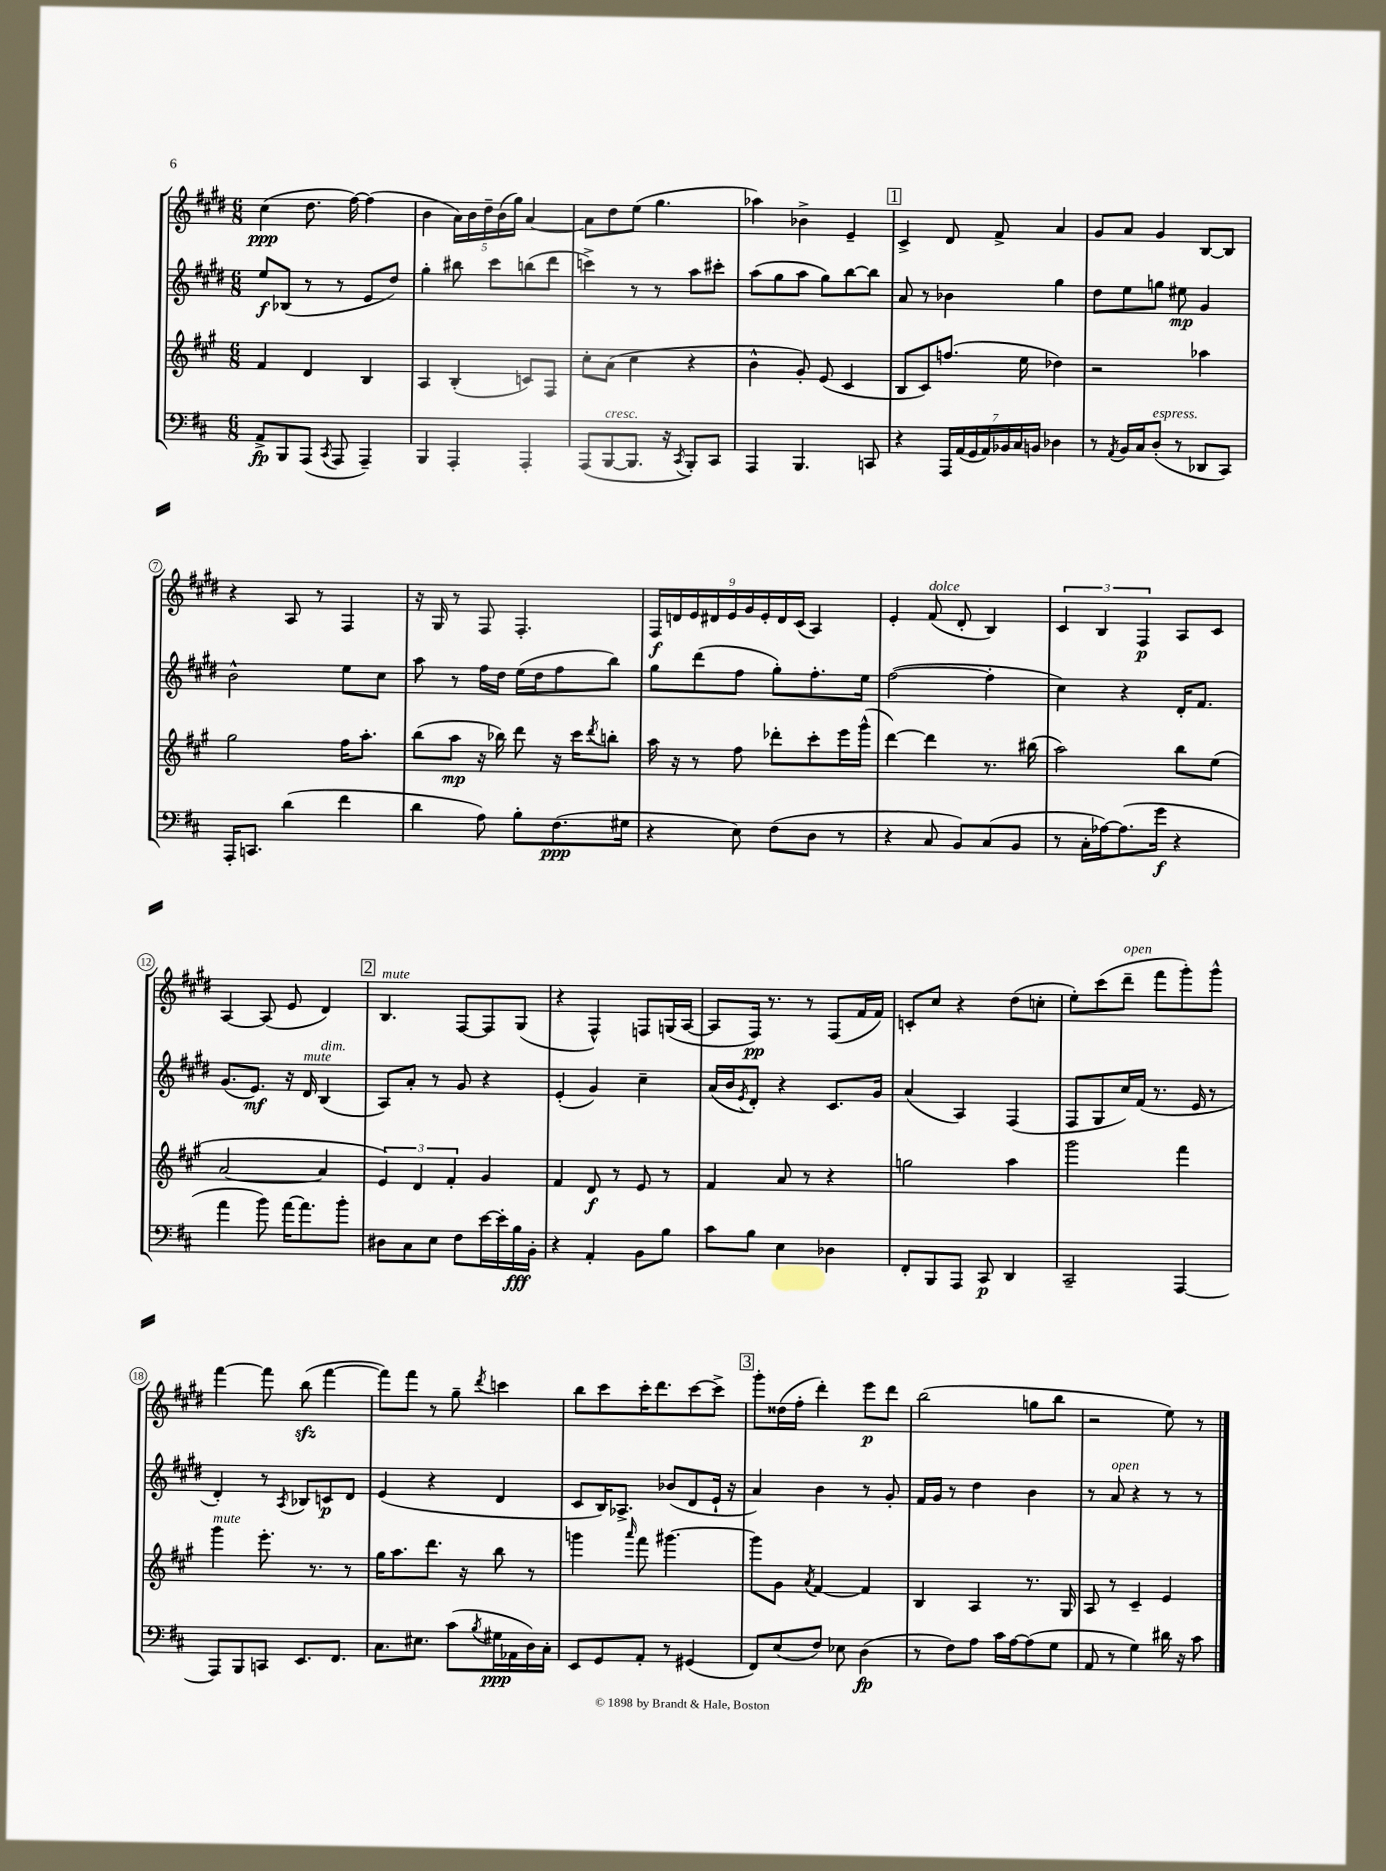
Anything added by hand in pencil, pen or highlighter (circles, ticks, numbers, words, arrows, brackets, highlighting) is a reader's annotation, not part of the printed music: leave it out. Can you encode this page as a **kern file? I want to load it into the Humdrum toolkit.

**kern	**dynam	**kern	**dynam	**kern	**dynam	**kern	**dynam
*part4	*part4	*part3	*part3	*part2	*part2	*part1	*part1
*staff4	*staff4	*staff3	*staff3	*staff2	*staff2	*staff1	*staff1
*clefF4	*	*clefG2	*	*clefG2	*	*clefG2	*
*k[f#c#]	*	*k[f#c#g#]	*	*k[f#c#g#d#]	*	*k[f#c#g#d#]	*
*M6/8	*	*M6/8	*	*M6/8	*	*M6/8	*
=1	=1	=1	=1	=1	=1	=1	=1
8AA^/L	fp	4f#/	.	8ee/L	f	(4cc#\	ppp
8BBB/	.	.	.	(8B-X/J	.	.	.
(8AAA/J	.	4d/	.	8r	.	8.dd#\	.
8qCC#/	.	.	.	.	.	.	.
8AAA/	.	.	.	8r	.	.	.
.	.	.	.	.	.	[16ff#\)	.
4AAA~/)	.	4B/	.	8e/L	.	(4ff#\]	.
.	.	.	.	8dd#/J)	.	.	.
=2	=2	=2	=2	=2	=2	=2	=2
4BBB/	.	4A/	.	4gg#'\	.	4b\	.
4AAA'/	.	(4B'/	.	8bb#X\	.	20a\LL)	.
.	.	.	.	.	.	20b\	.
.	.	.	.	.	.	20dd#~\	.
.	.	.	.	8ccc#\L	.	.	.
.	.	.	.	.	.	(20b\	.
.	.	.	.	.	.	20gg#\JJ)	.
4AAA'/	.	8cn/L)	.	(8bbn\	.	[4a/	.
.	.	8F#/J	.	8ddd#\J	.	.	.
=3	=3	=3	=3	=3	=3	=3	=3
(8AAA/L	.	8cc#'\L	.	4cccn^\)	.	8a\L]	.
!LO:TX:a:i:t=cresc.	!	!	!	!	!	!	!
[8BBB/	.	(8a\J	.	.	.	8dd#\	.
8.BBB/J]	.	4cc#\	.	8r	.	(8ee\J	.
.	.	.	.	8r	.	4.gg#\	.
16r	.	.	.	.	.	.	.
8qCC#/	.	.	.	.	.	.	.
8BBB'/L)	.	4r	.	8aa\L	.	.	.
8CC#/J	.	.	.	8ccc#X'\J	.	.	.
=4	=4	=4	=4	=4	=4	=4	=4
4AAA/	.	4b^^\	.	(8aa\L	.	4aa-X\)	.
.	.	.	.	8gg#\	.	.	.
4.BBB/	.	8g#'/)	.	8aa\J	.	4b-X^\	.
.	.	(8e/	.	8gg#\L)	.	.	.
.	.	4c#/	.	[8bb\	.	4e~/	.
8CCn/	.	.	.	8bb\J]	.	.	.
!!LO:REH:place=s1:t=1
=5	=5	=5	=5	=5	=5	=5	=5
4r	.	8B/L	.	8a/	.	4c#^/	.
.	.	8c#/)	.	8r	.	.	.
28AAA/LL	.	(8.ffn/J	.	4b-X\	.	8d#/	.
(28AA/	.	.	.	.	.	.	.
28GG/	.	.	.	.	.	.	.
28AA/)	.	.	.	.	.	.	.
.	.	.	.	.	.	8f#^/	.
28BB-X/	.	.	.	.	.	.	.
28C#/	.	.	.	.	.	.	.
.	.	16ee\	.	.	.	.	.
28BBn/JJ	.	.	.	.	.	.	.
4D-X\	.	4dd-X\)	.	4gg#\	.	4a/	.
=6	=6	=6	=6	=6	=6	=6	=6
8r	.	2r	.	8dd#\L	.	8g#/L	.
8qAA/	.	.	.	.	.	.	.
16BB/LL	.	.	.	8ee\	.	8a/J	.
16C#/J	.	.	.	.	.	.	.
!LO:TX:a:i:t=espress.	!	!	!	!	!	!	!
(8D'/J	.	.	.	8ggn\J	.	4g#/	.
8r	.	.	.	8ee#X\	mp	.	.
8DD-X/L	.	4aa-X\	.	4g#/	.	[8B/L	.
8CC#/J)	.	.	.	.	.	8B/J]	.
!!LO:LB:g=z
=7	=7	=7	=7	=7	=7	=7	=7
16AAA'/KL	.	2gg#\	.	2b^^\	.	4r	.
8.CCn/J	.	.	.	.	.	.	.
(4d\	.	.	.	.	.	8A/	.
.	.	.	.	.	.	8r	.
4f#\	.	16ff#\KL	.	8ee\L	.	4F#/	.
.	.	8.aa'\J	.	.	.	.	.
.	.	.	.	8cc#\J	.	.	.
=8	=8	=8	=8	=8	=8	=8	=8
4d\	.	(8bb\L	.	8aa\	.	16r	.
.	.	.	.	.	.	16G#/	.
.	.	8aa\J	mp	8r	.	8r	.
8A\)	.	16r	.	16ff#\LL	.	8F#/	.
.	.	16bb-X\)	.	16dd#\JJ	.	.	.
8B'\L	.	8ddd\	.	(16ee\LL	.	4.F#'/	.
.	.	.	.	16dd#\J	.	.	.
(8.F#\	ppp	16r	.	8ff#\	.	.	.
.	.	16ccc#\KL	.	.	.	.	.
.	.	8qddd/	.	.	.	.	.
.	.	8bbn'\J	.	8bb\J)	.	.	.
16G#X\Jk	.	.	.	.	.	.	.
=9	=9	=9	=9	=9	=9	=9	=9
4r	.	16aa\	.	8gg#\L	.	18F#/LL	f
.	.	.	.	.	.	18dn/	.
.	.	16r	.	.	.	.	.
.	.	.	.	.	.	18e/	.
.	.	8r	.	(8ddd#\	.	.	.
.	.	.	.	.	.	18d#X/	.
.	.	.	.	.	.	18e/	.
8E\)	.	8ff#\	.	8ff#\J	.	.	.
.	.	.	.	.	.	18g#/	.
.	.	.	.	.	.	18e'/	.
(8F#\L	.	8ddd-X'\L	.	8gg#'\L)	.	.	.
.	.	.	.	.	.	18d#/	.
.	.	.	.	.	.	(18c#/JJ	.
8D\J	.	8ccc#'\	.	8.ff#'\	.	4A/)	.
8r	.	16eee\L	.	.	.	.	.
.	.	(16ggg#^^\JJ	.	16ee\Jk	.	.	.
=10	=10	=10	=10	=10	=10	=10	=10
4r	.	[4ddd\)	.	([2ff#\	.	4e'/	.
!	!	!	!	!	!	!LO:TX:a:i:t=dolce	!
8C#/	.	4ddd\]	.	.	.	(8f#/	.
8BB/L)	.	.	.	.	.	8d#'/	.
(8C#/	.	8.r	.	4ff#'\]	.	4B/)	.
8BB/J	.	.	.	.	.	.	.
.	.	(16bb#X\	.	.	.	.	.
=11	=11	=11	=11	=11	=11	=11	=11
8r	.	2aa\)	.	4cc#\)	.	6c#/	.
16C#'\LL	.	.	.	.	.	.	.
.	.	.	.	.	.	6B/	.
[16A-X\J)	.	.	.	.	.	.	.
(8.A-\]	.	.	.	4r	.	.	.
.	.	.	.	.	.	6F#/	p
16g\Jk	f	.	.	.	.	.	.
4r	.	8bb\L	.	16d#'/KL	.	8A/L	.
.	.	.	.	8.f#/J	.	.	.
.	.	(8ee\J	.	.	.	8c#/J	.
!!LO:LB:g=z
=12	=12	=12	=12	=12	=12	=12	=12
4a\	.	[2a/	.	(8.g#/L	.	[4A/	.
.	.	.	.	8.e/J)	mf	.	.
8b\)	.	.	.	.	.	(8A/]	.
[16a\KL	.	.	.	16r	.	8e/	.
!	!	!	!	!LO:TX:a:i:t=mute	!	!	!
8.a\]	.	.	.	16d#/	.	.	.
!	!	!	!	!LO:TX:a:i:t=dim.	!	!	!
.	.	4a/]	.	(4B/	.	4d#/)	.
8b'\J	.	.	.	.	.	.	.
!!LO:REH:place=s1:t=2
=13	=13	=13	=13	=13	=13	=13	=13
!	!	!	!	!	!	!LO:TX:a:i:t=mute	!
8D#X\L	.	6e/)	.	8A/L)	.	4.B/	.
8C#\	.	.	.	8a'/J	.	.	.
.	.	6d/	.	.	.	.	.
8E\J	.	.	.	8r	.	.	.
.	.	6f#'/	.	.	.	.	.
8F#\L	.	.	.	8g#/	.	[8F#/L	.
[16e\L	.	4g#/	.	4r	.	8F#/]	.
16e'\]	.	.	.	.	.	.	.
16B\	fff	.	.	.	.	(8G#/J	.
16BB'\JJ	.	.	.	.	.	.	.
=14	=14	=14	=14	=14	=14	=14	=14
4r	.	4f#/	.	(4e'/	.	4r	.
4AA'/	.	8d/	f	4g#/)	.	4F#^^/)	.
.	.	8r	.	.	.	.	.
8BB\L	.	8e/	.	4cc#~\	.	8Fn/L	.
8B\J	.	8r	.	.	.	(16Gn/L	.
.	.	.	.	.	.	[16A/JJ	.
=15	=15	=15	=15	=15	=15	=15	=15
8c#\L	.	4f#/	.	(16a/LL	.	8A/L]	.
.	.	.	.	16b/J	.	.	.
.	.	.	.	8qe/	.	.	.
8B\J	.	.	.	8d#'/J)	.	16F#/Jk)	pp
.	.	.	.	.	.	8.r	.
4E\	.	8a/	.	4r	.	.	.
.	.	8r	.	.	.	8r	.
4D-X\	.	4r	.	8.c#/L	.	(8F#/L	.
.	.	.	.	.	.	16f#/L	.
.	.	.	.	16g#/Jk	.	16f#/JJ)	.
=16	=16	=16	=16	=16	=16	=16	=16
8FF#'/L	.	2ggn\	.	(4a/	.	8cn'/L	.
8BBB/	.	.	.	.	.	8cc#/J	.
8AAA/J	.	.	.	4A/)	.	4r	.
8CC#/	p	.	.	.	.	.	.
4DD/	.	4aa\	.	(4F#/	.	(8dd#\L	.
.	.	.	.	.	.	8ccn'\J	.
=17	=17	=17	=17	=17	=17	=17	=17
2CC#~/	.	2ggg#\	.	8F#/L	.	8ee'\L)	.
.	.	.	.	8G#/	.	(8ccc#\	.
!	!	!	!	!	!	!LO:TX:a:i:t=open	!
.	.	.	.	16cc#/L)	.	8ddd#~\J	.
.	.	.	.	(16f#/JJ	.	.	.
.	.	.	.	8.r	.	8fff#\L	.
[4AAA/	.	4fff#\	.	.	.	8ggg#'\)	.
.	.	.	.	16e/	.	.	.
.	.	.	.	8r	.	8ggg#^^\J	.
!!LO:LB:g=z
=18	=18	=18	=18	=18	=18	=18	=18
!	!	!LO:TX:a:i:t=mute	!	!	!	!	!
8AAA/L]	.	4ggg#\	.	4d#'/)	.	[4fff#\	.
8BBB/	.	.	.	.	.	.	.
8CCn/J	.	8.eee'\	.	8r	.	8fff#\]	.
.	.	.	.	8qA/	.	.	.
8.EE/L	.	.	.	8B-X/L	.	(8bbzz\	.
.	.	8.r	.	.	.	.	.
.	.	.	.	8cn/	p	[4fff#\	.
8.FF#/J	.	.	.	.	.	.	.
.	.	8r	.	8d#/J	.	.	.
=19	=19	=19	=19	=19	=19	=19	=19
8.C#\L	.	16gg#\KL	.	(4e/	.	8fff#\L])	.
.	.	8.aa\	.	.	.	.	.
.	.	.	.	.	.	8fff#\J	.
8.E#X\J	.	.	.	.	.	.	.
.	.	8.ddd\J	.	4r	.	8r	.
(8c#\L	.	.	.	.	.	8gg#~\	.
.	.	16r	.	.	.	.	.
8qB/	.	.	.	.	.	8qddd#/	.
16G#X\L	ppp	8bb\	.	4d#/	.	4cccn\	.
16AA-X\	.	.	.	.	.	.	.
16D\)	.	8r	.	.	.	.	.
16C#'\JJ	.	.	.	.	.	.	.
=20	=20	=20	=20	=20	=20	=20	=20
8EE/L	.	4gggn\	.	8c#/L	.	8bb\L	.
8GG/	.	.	.	16B/K)	.	8ccc#\	.
.	.	.	.	8.A-X^/J	.	.	.
.	.	16qqaaa/	.	.	.	.	.
8AA'/J	.	8fff#\	.	.	.	16ccc#'\K	.
.	.	.	.	.	.	8.ddd#\	.
8r	.	[4.ggg#X\	.	(8b-X/L	.	.	.
(4GG#X/	.	.	.	8d#/	.	[8ccc#\	.
.	.	.	.	16e`/Jk	.	8ccc#^\J]	.
.	.	.	.	16r	.	.	.
!!LO:REH:place=s1:t=3
=21	=21	=21	=21	=21	=21	=21	=21
8FF#/L)	.	8ggg#\L]	.	4a/)	.	8ggg#'\L	.
(8E/	.	8g#\J	.	.	.	(16dd##X\L	.
.	.	.	.	.	.	16ff#'\JJ	.
.	.	8qa/	.	.	.	.	.
8F#/J)	.	[4f#/	.	4b\	.	4ddd#'\)	.
8E-X\	.	.	.	.	.	.	.
(4D\	fp	4f#/]	.	8r	.	8eee\L	p
.	.	.	.	8g#'/	.	8ddd#\J	.
=22	=22	=22	=22	=22	=22	=22	=22
8r	.	4B/	.	16f#/LL	.	(2bb\	.
.	.	.	.	16g#/JJ	.	.	.
8F#\L)	.	.	.	8r	.	.	.
8A\J	.	4A/	.	4dd#\	.	.	.
16c#\LL	.	.	.	.	.	.	.
[16A\J	.	.	.	.	.	.	.
(8A\]	.	8.r	.	4b\	.	8ggn\L	.
8G\J	.	.	.	.	.	8bb\J	.
.	.	16G#/	.	.	.	.	.
=23	=23	=23	=23	=23	=23	=23	=23
8AA/	.	8A/	.	8r	.	2r	.
!	!	!	!	!LO:TX:a:i:t=open	!	!	!
8r	.	8r	.	8a/	.	.	.
4G\)	.	4c#~/	.	4r	.	.	.
16d#X\	.	4e/	.	8r	.	8ee\)	.
16r	.	.	.	.	.	.	.
8c#\	.	.	.	8r	.	8r	.
==	==	==	==	==	==	==	==
*-	*-	*-	*-	*-	*-	*-	*-
